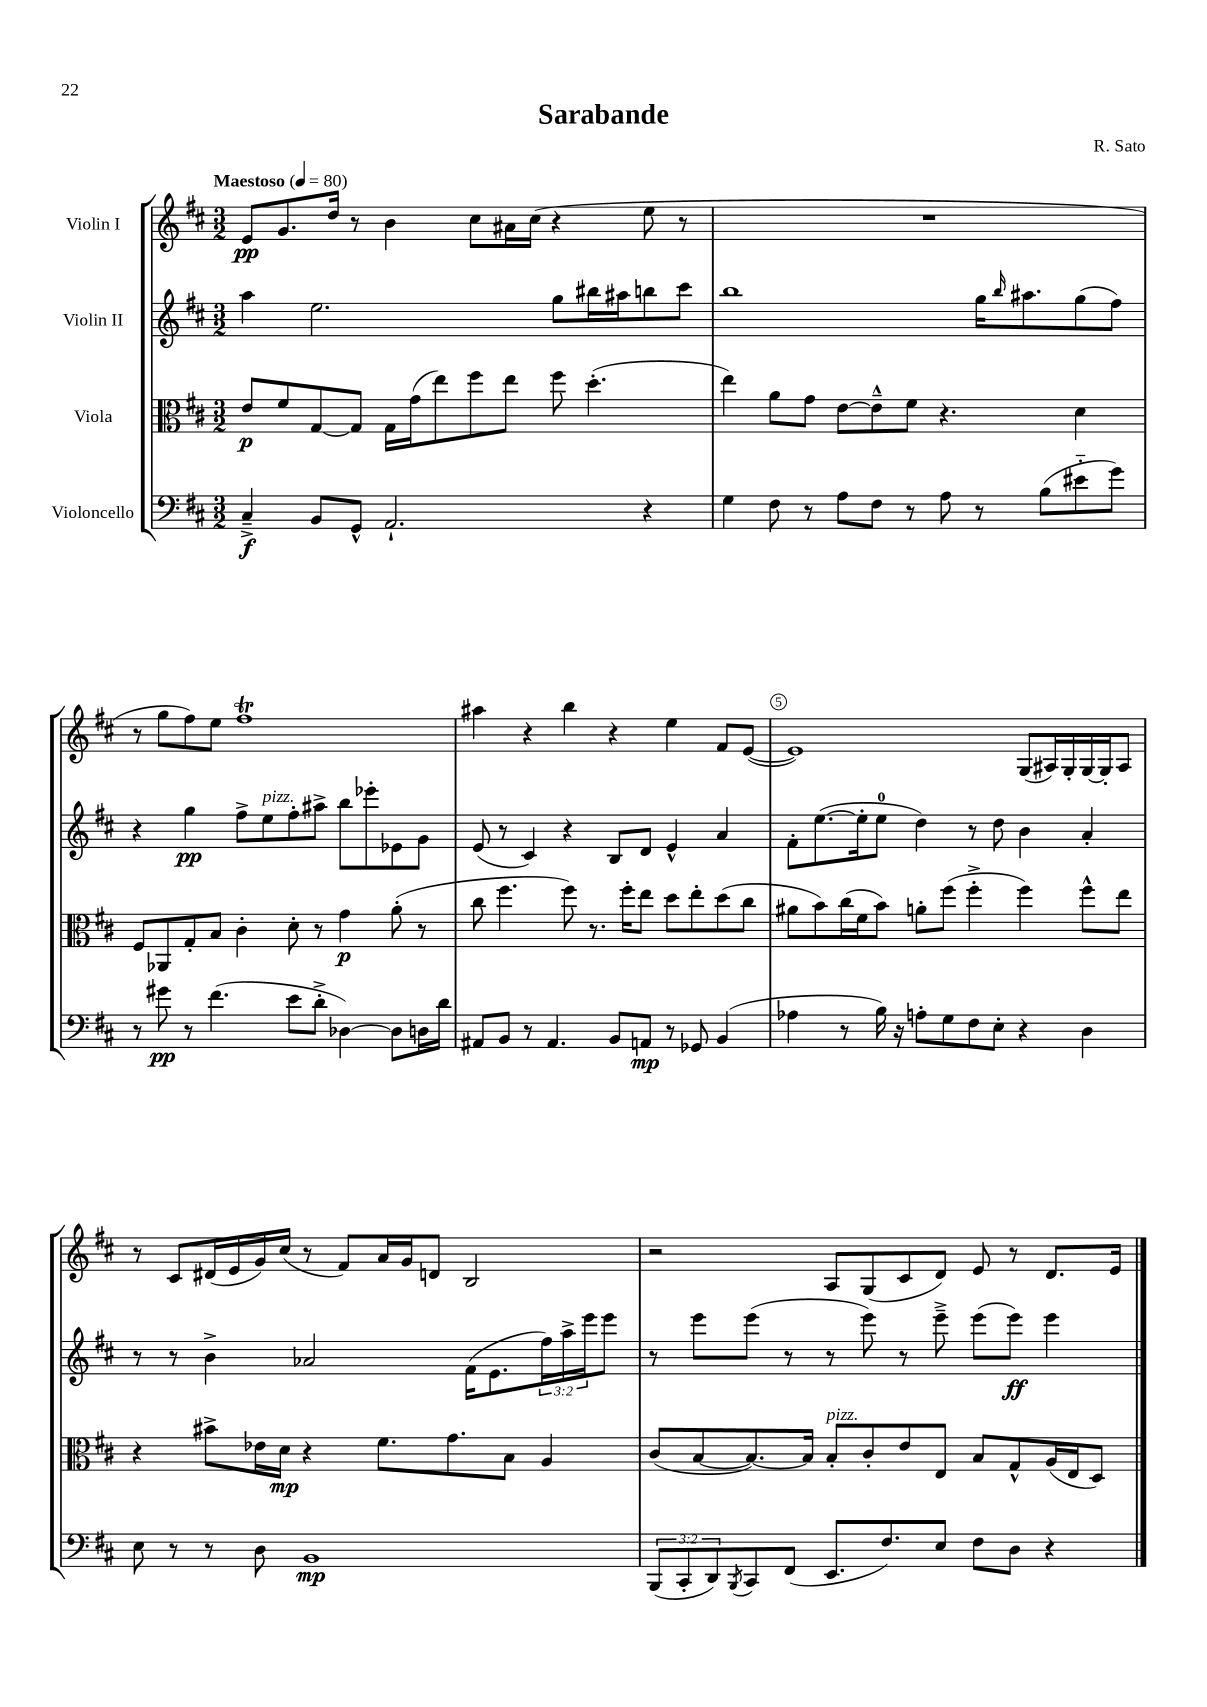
\header { title = "Sarabande" composer = "R. Sato" }
<<
\new StaffGroup <<
\new Staff = "s0" \with { instrumentName = "Violin I" } {
    \clef treble \key d \major \numericTimeSignature \time 3/2 \tempo "Maestoso" 4 = 80
    e'8\pp g'8. d''16 r8 b'4 cis''8 ais'16 cis''16( r4 e''8 r8 |
    R1. |
    r8 g''8 fis''8) e''8 fis''1\trill |
    ais''4 r4 b''4 r4 e''4 fis'8 e'8~( |
    e'1) g8( ais16) g16-. g16~ g16-. ais8 |
    r8 cis'8 dis'16( e'16 g'16) cis''16( r8 fis'8) a'16 g'16 d'8 b2 |
    r2 a8 g8( cis'8 d'8) e'8 r8 d'8. e'16 \bar "|." |
}
\new Staff = "s1" \with { instrumentName = "Violin II" } {
    \clef treble \key d \major \numericTimeSignature \time 3/2 \override Staff.TupletNumber.text = #tuplet-number::calc-fraction-text
    a''4 e''2. g''8 bis''16 ais''16 b''8 cis'''8 |
    b''1 g''16 \grace { b''16 } ais''8. g''8( fis''8) |
    r4 g''4\pp fis''8-> e''8^\markup { \italic "pizz." } fis''8-. ais''8-> b''8 ees'''8-. ees'8 g'8 |
    e'8( r8 cis'4) r4 b8 d'8 e'4-^ a'4 |
    fis'8-. e''8.~( e''16-. e''8-0 d''4) r8 d''8 b'4 a'4-. |
    r8 r8 b'4-> aes'2 fis'16( e'8. \tuplet 3/2 { fis''16) a''16-> e'''16 } e'''8 |
    r8 e'''8 e'''8( r8 r8 e'''8) r8 e'''8---> e'''8( e'''8\ff) e'''4 \bar "|." |
}
\new Staff = "s2" \with { instrumentName = "Viola" } {
    \clef alto \key d \major \numericTimeSignature \time 3/2
    e'8\p fis'8 g8~ g8 g16 g'16( e''8) fis''8 e''8 fis''8 d''4.-.( |
    e''4) a'8 g'8 e'8~ e'8---^ fis'8 r4. d'4 |
    fis8 aes,8 g8-. b8 cis'4-. d'8-. r8 g'4\p a'8-.( r8 |
    cis''8 fis''4. fis''8) r8. fis''16-. e''8 d''8 e''8-. d''8( cis''8 |
    ais'8 b'8) cis''16( fis'16 b'8) a'8-. fis''8( fis''4-.-> fis''4) fis''8-^ e''8 |
    r4 bis'8-> ees'16 d'16\mp r4 fis'8. g'8. b8 a4 |
    cis'8( b8~ b8.~) b16 b8-.^\markup { \italic "pizz." } cis'8-. e'8 e8 b8 g8-^ a16( e16 d8) \bar "|." |
}
\new Staff = "s3" \with { instrumentName = "Violoncello" } {
    \clef bass \key d \major \numericTimeSignature \time 3/2 \override Staff.TupletNumber.text = #tuplet-number::calc-fraction-text
    cis4--->\f b,8 g,8-^ a,2.-! r4 |
    g4 fis8 r8 a8 fis8 r8 a8 r8 b8( eis'8-_ g'8) |
    r8 gis'8\pp r8 fis'4.( e'8 d'8-.-> des4~) des8 d16 d'16 |
    ais,8 b,8 r8 ais,4. b,8 a,8\mp r8 ges,8 b,4( |
    aes4 r8 b16) r16 a8-. g8 fis8 e8-. r4 d4 |
    e8 r8 r8 d8 b,1\mp |
    \tuplet 3/2 { b,,8( cis,8-. d,8) } \acciaccatura { b,,8 } cis,8 fis,8( e,8. fis8.) e8 fis8 d8 r4 \bar "|." |
}
>>
>>
\layout { \context { \Score \override BarNumber.break-visibility = ##(#f #t #t) barNumberVisibility = #(every-nth-bar-number-visible 5) \override BarNumber.stencil = #(make-stencil-circler 0.1 0.3 ly:text-interface::print) } }
